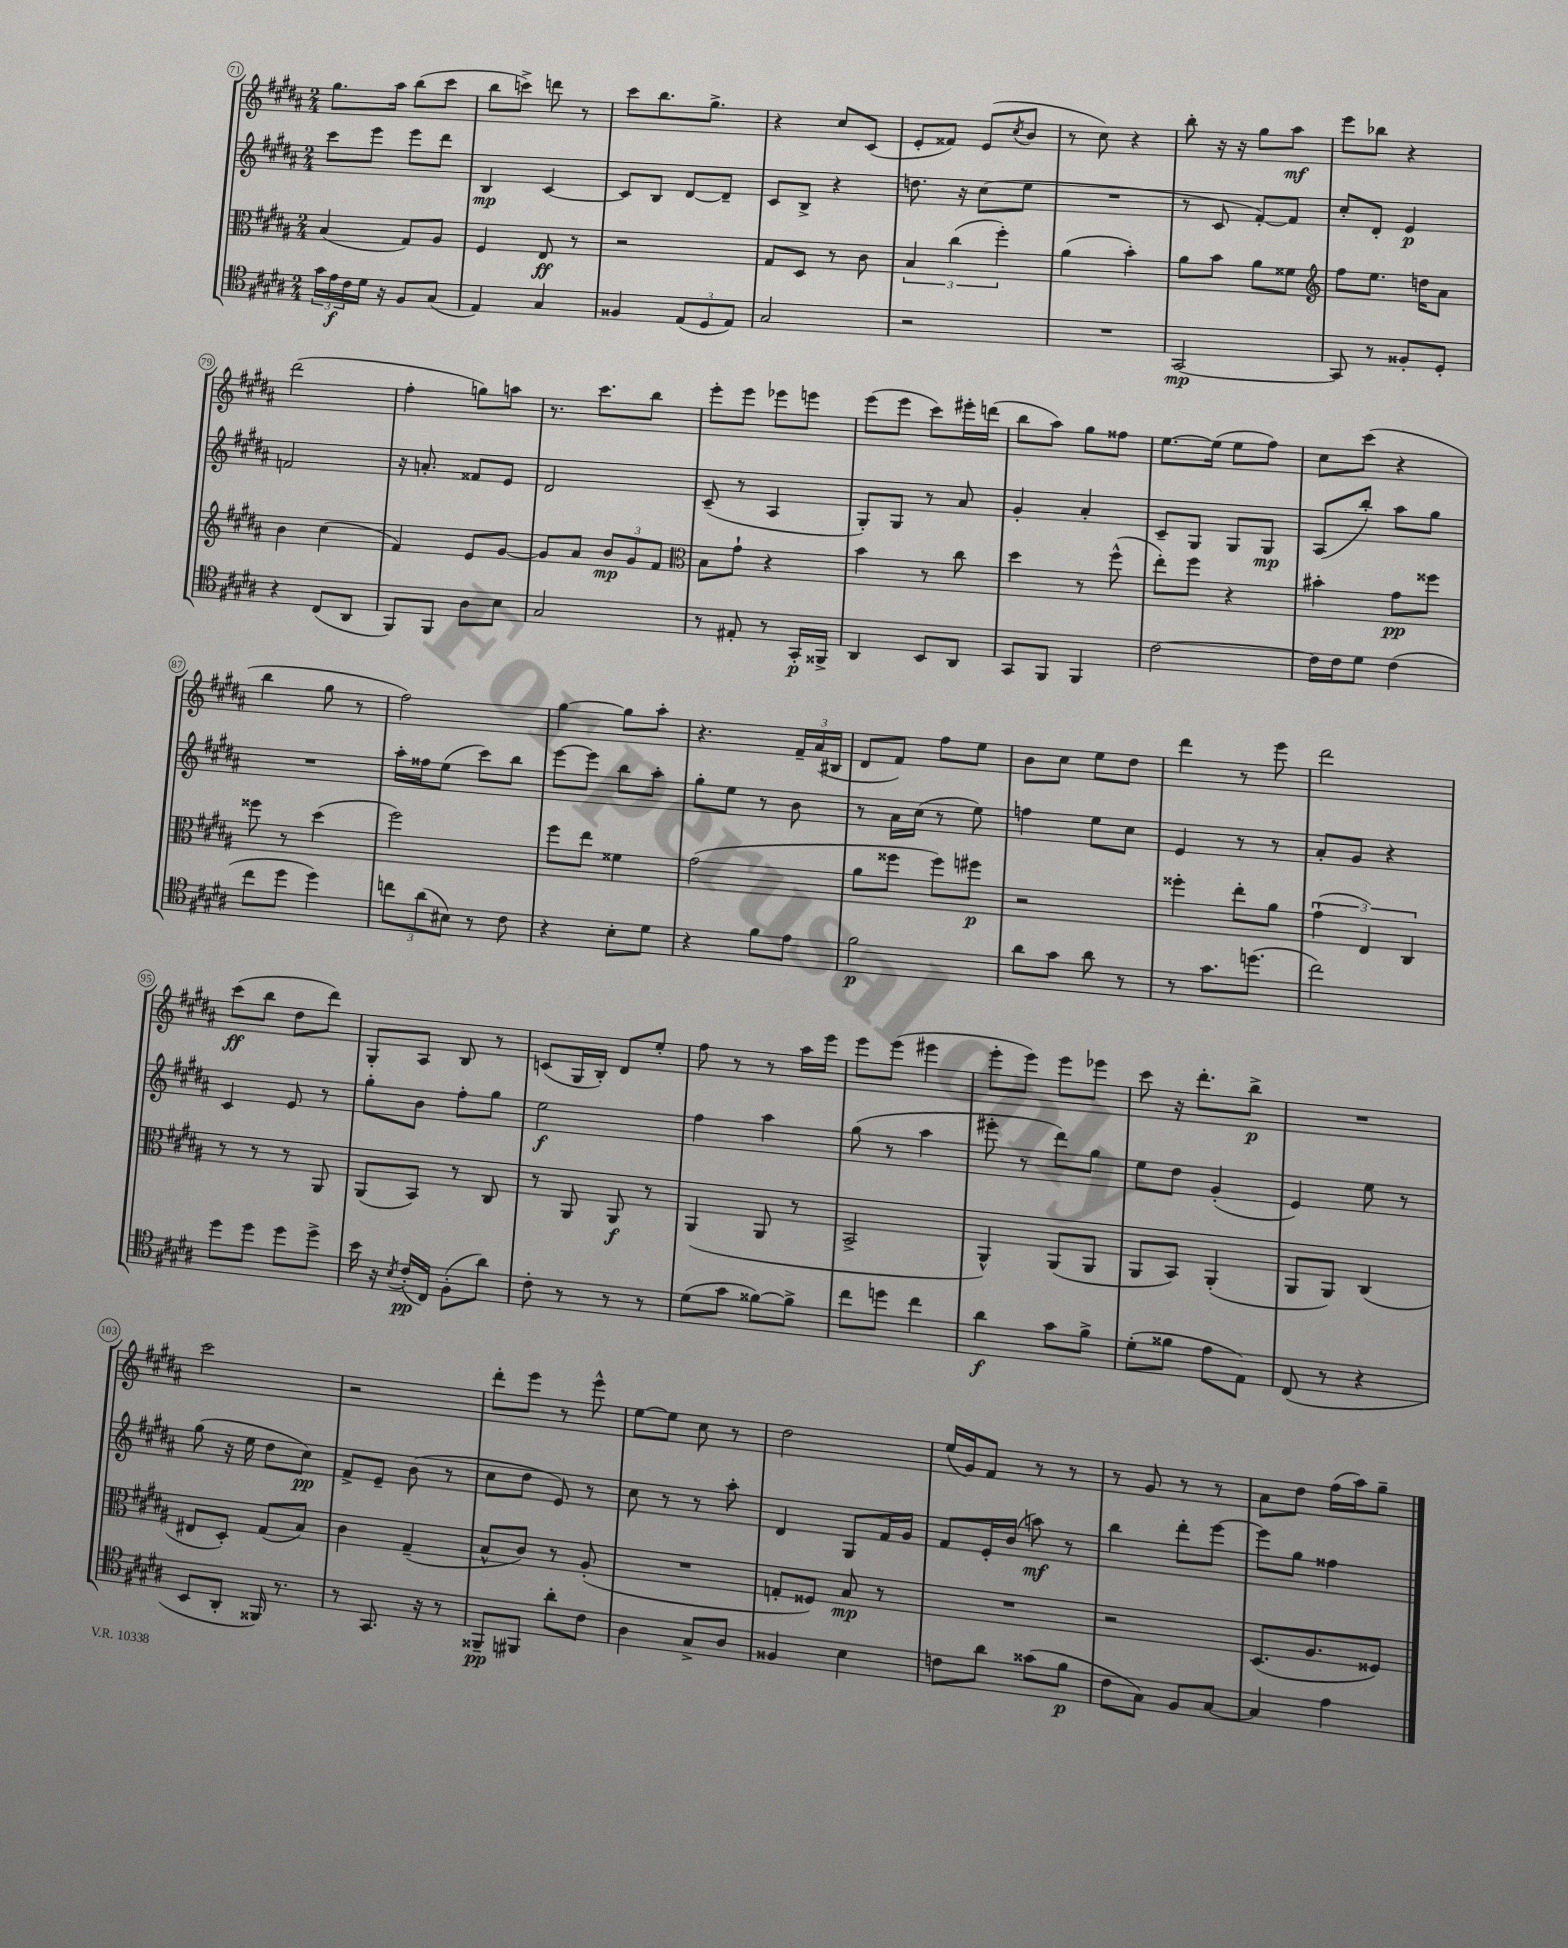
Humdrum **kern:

**kern	**dynam	**kern	**dynam	**kern	**dynam	**kern	**dynam
*part4	*part4	*part3	*part3	*part2	*part2	*part1	*part1
*staff4	*staff4	*staff3	*staff3	*staff2	*staff2	*staff1	*staff1
*clefC4	*	*clefC3	*	*clefG2	*	*clefG2	*
*k[f#c#g#d#a#]	*	*k[f#c#g#d#a#]	*	*k[f#c#g#d#a#]	*	*k[f#c#g#d#a#]	*
*M2/4	*	*M2/4	*	*M2/4	*	*M2/4	*
=71	=71	=71	=71	=71	=71	=71	=71
24g#\LL	.	(4B/	.	8ccc#\L	.	8.gg#\L	.
24e\	f	.	.	.	.	.	.
24c#\	.	.	.	.	.	.	.
16d#\JJ	.	.	.	8eee\J	.	.	.
16r	.	.	.	.	.	16aa#\Jk	.
8F#/L	.	8G#/L)	.	8eee\L	.	(8bb\L	.
(8G#/J	.	8A#/J	.	8ddd#\J	.	8ccc#\J	.
=72	=72	=72	=72	=72	=72	=72	=72
4E/)	.	4F#/	.	4B/	mp	8bb\L	.
.	.	.	.	.	.	8cccn^\J)	.
4G#/	.	8E/	ff	[4c#/	.	8dddn\	.
.	.	8r	.	.	.	8r	.
=73	=73	=73	=73	=73	=73	=73	=73
4F##X/	.	2r	.	8c#/L]	.	8ccc#\L	.
.	.	.	.	8B/J	.	8.bb\	.
(12E/L	.	.	.	[8d#/L	.	.	.
.	.	.	.	.	.	8.gg#^\J	.
12D#/	.	.	.	.	.	.	.
.	.	.	.	8d#~/J]	.	.	.
12E/J)	.	.	.	.	.	.	.
=74	=74	=74	=74	=74	=74	=74	=74
2G#/	.	8G#/L	.	8c#/L	.	4r	.
.	.	8D#/J	.	8B^/J	.	.	.
.	.	8r	.	4r	.	8cc#/L	.
.	.	8c#\	.	.	.	(8c#/J	.
=75	=75	=75	=75	=75	=75	=75	=75
2r	.	6B/	.	8.ddn\	.	8e'/L	.
.	.	.	.	.	.	8f##X/J)	.
.	.	(6cc#\	.	.	.	.	.
.	.	.	.	16r	.	.	.
.	.	.	.	(8cc#\L	.	(8e/L	.
.	.	6ff#'\)	.	.	.	.	.
.	.	.	.	.	.	8qcc#/	.
.	.	.	.	8ee\J	.	8b/J	.
=76	=76	=76	=76	=76	=76	=76	=76
2r	.	(4a#\	.	2r	.	8r	.
.	.	.	.	.	.	8cc#\)	.
.	.	4b'\)	.	.	.	4r	.
=77	=77	=77	=77	=77	=77	=77	=77
[2GG#/	mp	8a#\L	.	8r	.	8bb'\	.
.	.	8b\J	.	8c#/	.	16r	.
.	.	.	.	.	.	16r	.
.	.	8a#\L	.	[8f#'/L)	.	8gg#\L	.
.	.	8f##X\J	.	8f#/J]	.	8aa#\J	mf
=78	=78	=78	=78	=78	=78	=78	=78
*	*	*clefG2	*	*	*	*	*
8GG#/]	.	8ff#\L	.	8cc#'/L	.	8eee\L	.
8r	.	8.ee\J	.	8d#'/J	.	8bb-X\J	.
8F##X'/L	.	.	.	4e/	p	4r	.
.	.	16ddn\KL	.	.	.	.	.
8D#'/J	.	8a#\J	.	.	.	.	.
!!LO:LB:g=z
=79	=79	=79	=79	=79	=79	=79	=79
4r	.	4b\	.	2fn/	.	(2ddd#\	.
(8C#/L	.	(4cc#\	.	.	.	.	.
8AA#/J	.	.	.	.	.	.	.
=80	=80	=80	=80	=80	=80	=80	=80
8FF#/L)	.	4f#/)	.	16r	.	4ff#'\	.
.	.	.	.	8.an'/	.	.	.
8FF#/J	.	.	.	.	.	.	.
8A#\L	.	8e/L	.	8f##X/L	.	8ggn\L)	.
8B\J	.	[8g#/J	.	8e/J	.	8aan\J	.
=81	=81	=81	=81	=81	=81	=81	=81
2G#/	.	8g#/L]	.	2d#/	.	8.r	.
.	.	8a#/J	.	.	.	.	.
.	.	.	.	.	.	8.ccc#\L	.
.	.	12b/L	mp	.	.	.	.
.	.	12g#/	.	.	.	.	.
.	.	.	.	.	.	8bb\J	.
.	.	12f#/J	.	.	.	.	.
=82	=82	=82	=82	=82	=82	=82	=82
*	*	*clefC3	*	*	*	*	*
8r	.	8B\L	.	(8c#~/	.	8eee'\L	.
8E#X'/	.	8g#`\J	.	8r	.	8eee\J	.
8r	.	4r	.	4A#/	.	8eee-X\L	.
16GG#'/LL	p	.	.	.	.	8eeen\J	.
16FF##X^/JJ	.	.	.	.	.	.	.
=83	=83	=83	=83	=83	=83	=83	=83
4AA#/	.	4b\	.	8G#'/L)	.	(8eee\L	.
.	.	.	.	8G#/J	.	8eee\J	.
8BB/L	.	8r	.	8r	.	8ccc#\L)	.
8AA#/J	.	8cc#\	.	8a#/	.	16eee#X'\L	.
.	.	.	.	.	.	(16dddn\JJ	.
=84	=84	=84	=84	=84	=84	=84	=84
8GG#/L	.	4dd#\	.	4g#'/	.	8bb\L	.
8FF#/J	.	.	.	.	.	8aa#\J)	.
4FF#/	.	8r	.	4a#'/	.	8gg#\L	.
.	.	(8ff#^^\	.	.	.	8ff##X\J	.
=85	=85	=85	=85	=85	=85	=85	=85
[2c#\	.	8ee'\L)	.	8c#~/L	.	[8.ee\L	.
.	.	8ff#\J	.	8G#/J	.	.	.
.	.	.	.	.	.	(16ee\Jk]	.
.	.	4r	.	8G#/L	.	8ee\L	.
.	.	.	.	8G#/J	mp	8ff#\J)	.
=86	=86	=86	=86	=86	=86	=86	=86
16c#\LL]	.	4b#X'\	.	(8A#/L	.	8cc#\L	.
16c#\J	.	.	.	.	.	.	.
8d#\J	.	.	.	8bb'/J)	.	(8ccc#\J	.
(4c#\	.	8g#\L	pp	8aa#\L	.	4r	.
.	.	8ff##X\J	.	8gg#\J	.	.	.
!!LO:LB:g=z
=87	=87	=87	=87	=87	=87	=87	=87
8cc#\L	.	8ff##X\	.	2r	.	4bb\	.
8dd#\J	.	8r	.	.	.	.	.
4dd#\)	.	(4dd#\	.	.	.	8gg#\	.
.	.	.	.	.	.	8r	.
=88	=88	=88	=88	=88	=88	=88	=88
12ccn\L	.	2ff#\)	.	16aa#'\LL	.	2ff#\)	.
.	.	.	.	16ff##X\J	.	.	.
(12a#\	.	.	.	.	.	.	.
.	.	.	.	(8ee\J	.	.	.
12B#X\J)	.	.	.	.	.	.	.
8r	.	.	.	8ccc#\L)	.	.	.
8c#\	.	.	.	8bb\J	.	.	.
=89	=89	=89	=89	=89	=89	=89	=89
4r	.	8ff#\L	.	[8eee\L	.	[4gg#\	.
.	.	8ee\J	.	8eee\J]	.	.	.
8B'\L	.	4f##X\	.	8bb\L	.	8gg#\L]	.
8d#\J	.	.	.	8aa#'\J	.	8aa#'\J	.
=90	=90	=90	=90	=90	=90	=90	=90
4r	.	(2g#\	.	8gg#'\L	.	4.r	.
.	.	.	.	8ee\J	.	.	.
8f#\L	.	.	.	8r	.	.	.
8e\J	.	.	.	8b\	.	24f#~/LL	.
.	.	.	.	.	.	(24a#/	.
.	.	.	.	.	.	24B#X/JJ	.
=91	=91	=91	=91	=91	=91	=91	=91
2f#\	p	8a#\L	.	8r	.	8d#/L	.
.	.	8ff##X\J	.	16a#\LL	.	8f#/J)	.
.	.	.	.	(16cc#\JJ	.	.	.
.	.	8ff##\L)	.	8r	.	8ff#\L	.
.	.	8ff#X\J	p	8ee\)	.	8ee\J	.
=92	=92	=92	=92	=92	=92	=92	=92
8a#\L	.	2r	.	4ffn\	.	8b\L	.
8g#\J	.	.	.	.	.	8cc#\J	.
8a#\	.	.	.	8ee\L	.	8ee\L	.
8r	.	.	.	8cc#\J	.	8dd#\J	.
=93	=93	=93	=93	=93	=93	=93	=93
8r	.	4ff##X'\	.	4e/	.	4ddd#\	.
8.g#\L	.	.	.	.	.	.	.
.	.	8ee'\L	.	8r	.	8r	.
(8.ddn\J	.	.	.	.	.	.	.
.	.	8a#\J	.	8r	.	8eee\	.
=94	=94	=94	=94	=94	=94	=94	=94
2cc#\)	.	(6g#`\	.	8a#'/L	.	2ddd#\	.
.	.	.	.	8g#/J	.	.	.
.	.	6E/)	.	.	.	.	.
.	.	.	.	4r	.	.	.
.	.	6C#/	.	.	.	.	.
!!LO:LB:g=z
=95	=95	=95	=95	=95	=95	=95	=95
8dd#\L	.	8r	.	4c#/	.	(8ccc#\L	ff
8dd#\J	.	8r	.	.	.	8bb\J	.
8dd#\L	.	8r	.	8e/	.	8dd#\L	.
8dd#^\J	.	8AA#/	.	8r	.	8ddd#\J)	.
=96	=96	=96	=96	=96	=96	=96	=96
16b\	.	(8AA#/L	.	8gg#'\L	.	8G#'/L	.
16r	.	.	.	.	.	.	.
8qB/	.	.	.	.	.	.	.
(16c#'/LL	pp	8BB/J)	.	8b\J	.	8A#/J	.
16C#/JJ)	.	.	.	.	.	.	.
(8F#'\L	.	8r	.	8ff#'\L	.	8B/	.
8a#\J)	.	8C#/	.	8gg#\J	.	8r	.
=97	=97	=97	=97	=97	=97	=97	=97
8c#'\	.	8r	.	2ee\	f	(8cn/L	.
8r	.	8AA#/	.	.	.	16G#/L	.
.	.	.	.	.	.	16B'/JJ)	.
8r	.	8AA#/	f	.	.	8d#/L	.
8r	.	8r	.	.	.	8ee'/J	.
=98	=98	=98	=98	=98	=98	=98	=98
(8d#\L	.	(4AA#/	.	4ff#\	.	8ff#\	.
8g#\J	.	.	.	.	.	8r	.
[8f##X\L)	.	8AA#/	.	4aa#\	.	8r	.
8f##^\J]	.	8r	.	.	.	16aa#\LL	.
.	.	.	.	.	.	16eee\JJ	.
=99	=99	=99	=99	=99	=99	=99	=99
8cc#\L	.	2BB^/	.	(8gg#\	.	8eee\L	.
8ddn\J	.	.	.	8r	.	(8eee\J	.
4cc#\	.	.	.	4aa#\	.	4eee#X\	.
=100	=100	=100	=100	=100	=100	=100	=100
4a#\	f	4AA#^^/)	.	8eee#X'\	.	8eee'\L	.
.	.	.	.	8r	.	8eee\J)	.
8g#\L	.	(8AA#/L	.	8ddd#\L)	.	8eee\L	.
8f#^\J	.	8AA#/J	.	8gg#\J	.	8eee-X\J	.
=101	=101	=101	=101	=101	=101	=101	=101
(8d#'\L	.	8AA#/L	.	8ee\L	.	8ccc#\	.
8f##X\J	.	8BB/J)	.	8dd#\J	.	16r	.
.	.	.	.	.	.	8.ddd#'\L	.
8e\L	.	(4AA#'/	.	(4g#'/	.	.	.
8E\J)	.	.	.	.	.	8bb^\J	p
=102	=102	=102	=102	=102	=102	=102	=102
(8C#/	.	8AA#/L	.	4e/)	.	2r	.
8r	.	8AA#/J)	.	.	.	.	.
4r	.	(4C#/	.	8ee\	.	.	.
.	.	.	.	8r	.	.	.
!!LO:LB:g=z
=103	=103	=103	=103	=103	=103	=103	=103
8BB/L	.	8E#X/L	.	(8gg#\	.	2ccc#\	.
8AA#'/J	.	8D#'/J)	.	16r	.	.	.
.	.	.	.	16ee\	.	.	.
16FF##X/)	.	(8G#/L	.	8dd#\L	.	.	.
8.r	.	.	.	.	.	.	.
.	.	8B/J)	.	8cc#\J)	pp	.	.
=104	=104	=104	=104	=104	=104	=104	=104
8r	.	4c#\	.	8f#^/L	.	2r	.
8.GG#/	.	.	.	8e~/J	.	.	.
.	.	(4G#~/	.	(8b\	.	.	.
16r	.	.	.	.	.	.	.
8r	.	.	.	8r	.	.	.
=105	=105	=105	=105	=105	=105	=105	=105
8FF##X~/L	pp	8B^^/L	.	8cc#\L	.	8ddd#'\L	.
8FF#X/J	.	8c#/J)	.	8dd#\J	.	8eee\J	.
8a#'\L	.	8r	.	8e/)	.	8r	.
8c#\J	.	(8A#'/	.	8r	.	8eee^^\	.
=106	=106	=106	=106	=106	=106	=106	=106
4A#\	.	2r	.	8cc#\	.	[8ee\L	.
.	.	.	.	8r	.	8ee\J]	.
8G#^/L	.	.	.	8r	.	8cc#\	.
8A#/J	.	.	.	8aa#'\	.	8r	.
=107	=107	=107	=107	=107	=107	=107	=107
4F##X/	.	8Gn'/L	.	4d#/	.	2dd#\	.
.	.	8F##X/J)	.	.	.	.	.
4B\	.	8B/	mp	8G#/L	.	.	.
.	.	8r	.	16f#/L	.	.	.
.	.	.	.	16g#/JJ	.	.	.
=108	=108	=108	=108	=108	=108	=108	=108
8cn\L	.	2r	.	8f#/L	.	(16ee/LL	.
.	.	.	.	.	.	16g#/J)	.
8a#\J	.	.	.	16e'/L	.	8f#/J	.
.	.	.	.	(16b/JJ	.	.	.
(8g##X\L	.	.	.	8aan\)	mf	8r	.
8f#\J	p	.	.	8r	.	8r	.
=109	=109	=109	=109	=109	=109	=109	=109
8c#\L	.	2r	.	4bb\	.	8r	.
8G#\J)	.	.	.	.	.	8g#/	.
8F#/L	.	.	.	8ddd#'\L	.	8r	.
[8G#/J	.	.	.	[8eee\J	.	8r	.
=110	=110	=110	=110	=110	=110	=110	=110
4G#/]	.	(8.D#/L	.	8eee\L]	.	8a#\L	.
.	.	.	.	8gg#\J	.	8dd#\J	.
.	.	8.A#/	.	.	.	.	.
4e\	.	.	.	4ff##X\	.	(16ff#\LL	.
.	.	.	.	.	.	16aa#\J)	.
.	.	8F##X/J)	.	.	.	8gg#~\J	.
==	==	==	==	==	==	==	==
*-	*-	*-	*-	*-	*-	*-	*-
